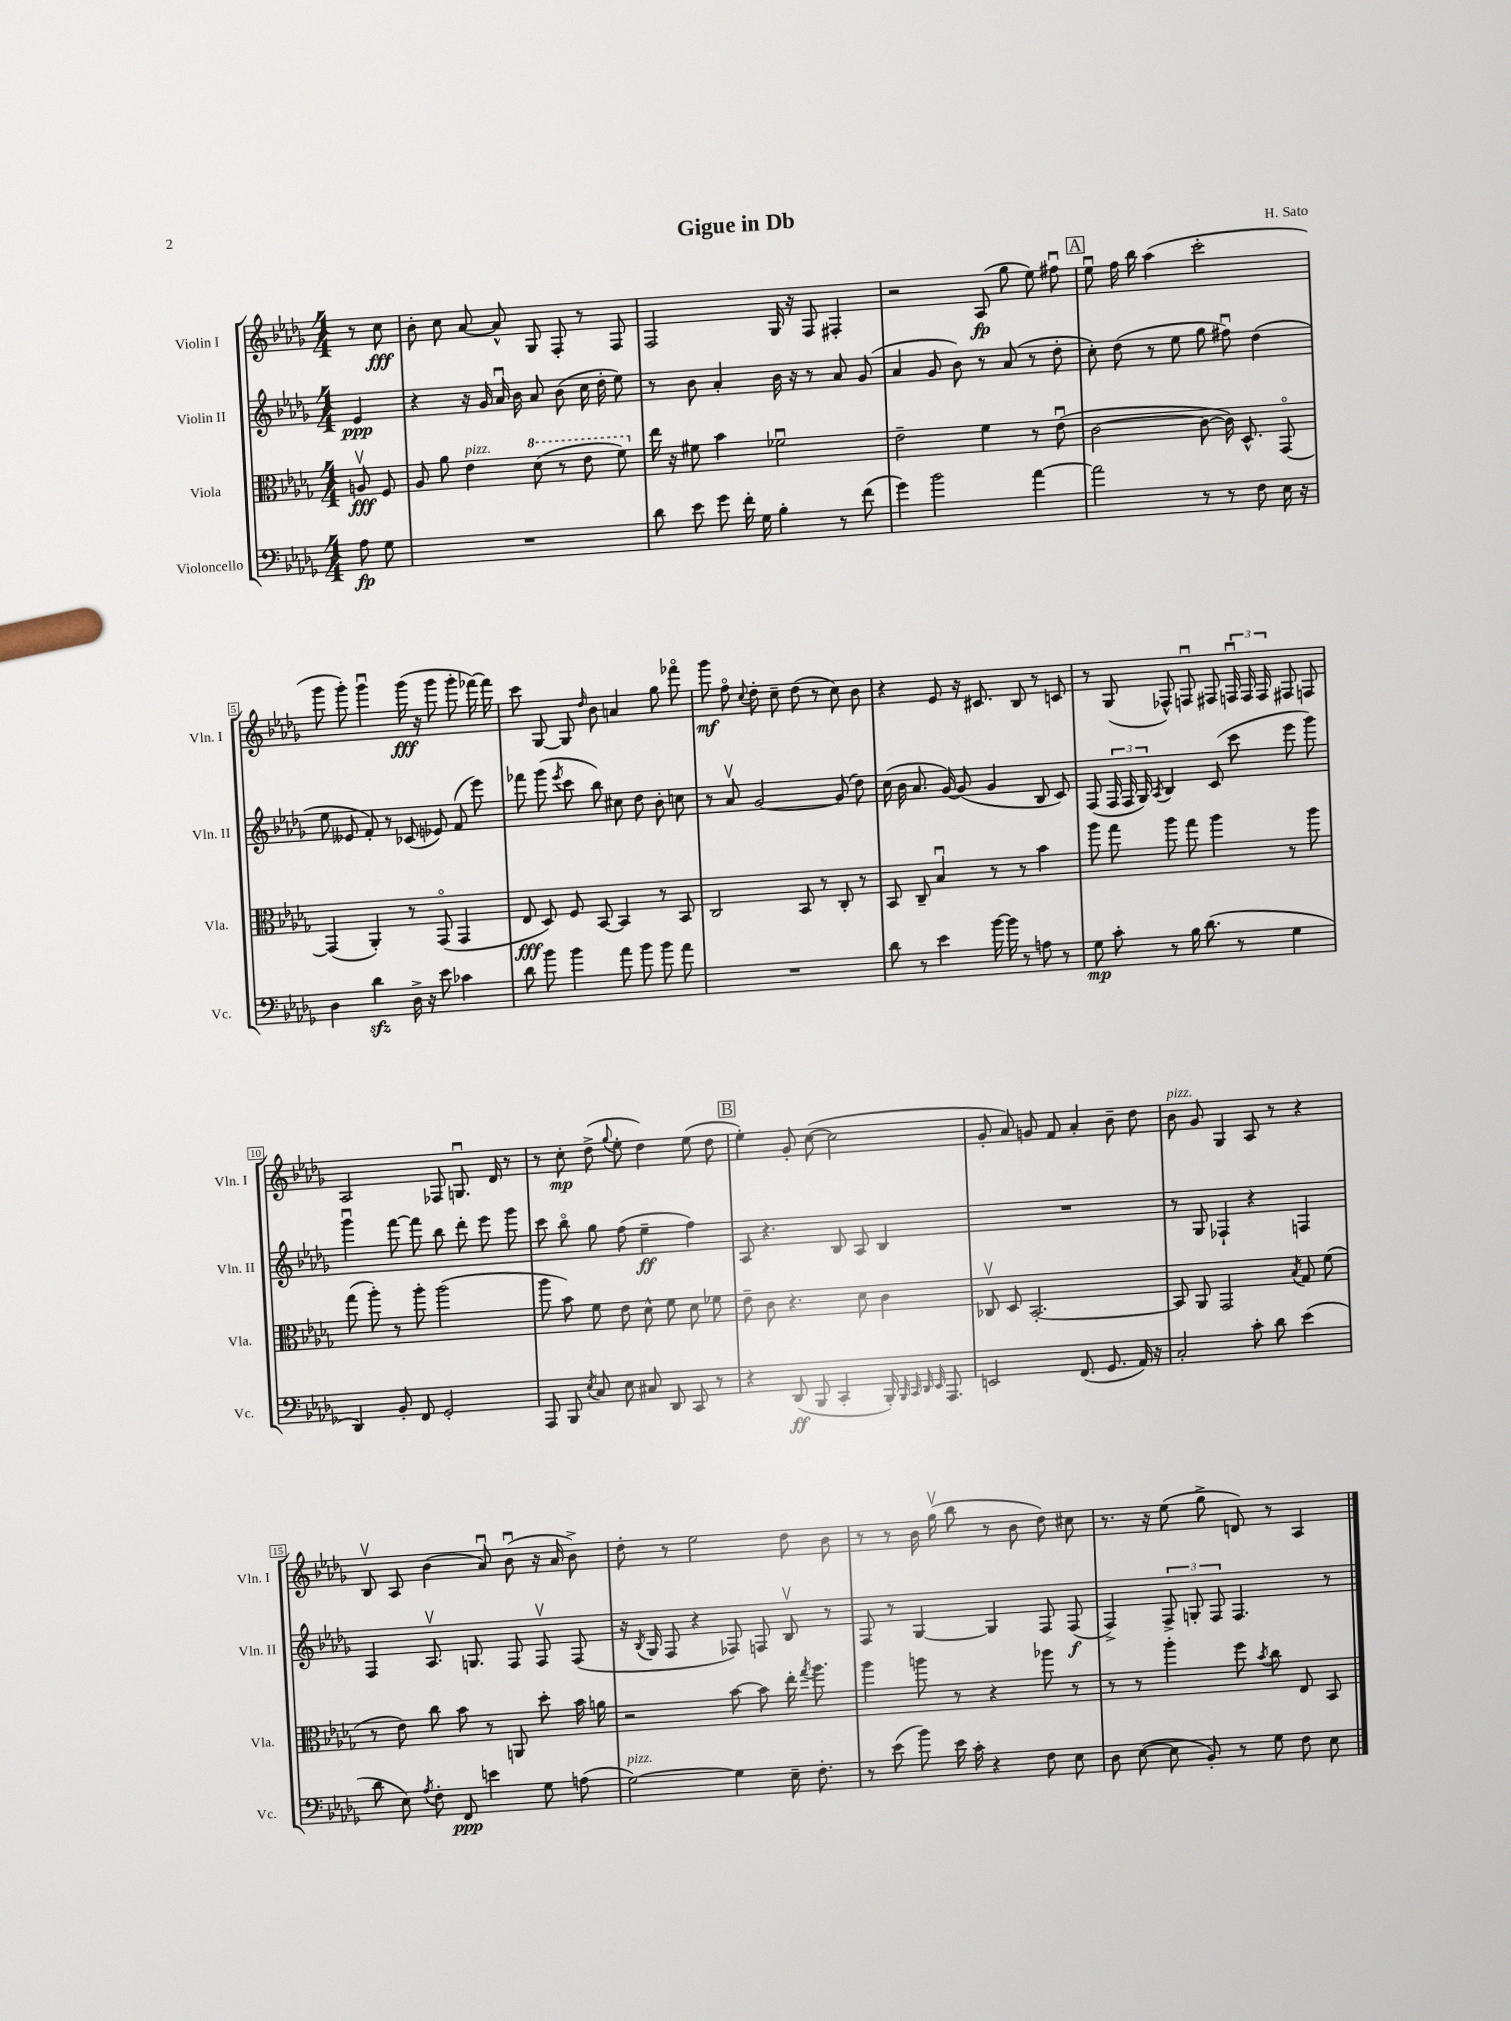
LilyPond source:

\header { title = "Gigue in Db" composer = "H. Sato" }
<<
\new StaffGroup <<
\new Staff = "s0" \with { instrumentName = "Violin I" shortInstrumentName = "Vln. I" } {
    \clef treble \key des \major \numericTimeSignature \time 4/4 \partial 4
    \autoBeamOff r8 c''8\fff |
    bes'8-. c''8 aes'8~ aes'8-^ ges8 f8-. r8 f8 |
    f2 ges16 r16 f8 fis4-. |
    r2 aes8\fp( ges''8 ees''8) fis''8\downbow |
    \mark \markup { \box "A" } ees''8\downbow f''16 bes''16 aes''4( c'''2-. |
    ges'''8 ges'''8-.) ges'''4\downbow ges'''16\fff( r16 ges'''8 ges'''8-. fes'''16~) fes'''16 |
    c'''8 ges8~ ges8 \grace { des''16 } bes'8 a'4 ges''8 fes'''8\flageolet |
    ges'''8\mf f''8\flageolet \appoggiatura { c''8 } des''8-. c''8-- des''8( r8 c''8) bes'8 |
    r4 ees'8 r16 cis'8. bes8 r8 c'8 |
    r8 ges8( fes8-^) f8\downbow fis8 \tuplet 3/2 { f16\downbow f16 f16 } fis8 f8 |
    aes2 fes8 g8.\downbow des'16 r8 |
    r8 c''8-.\mp des''8->( \appoggiatura { ges''8 } ees''8-. des''4) ees''8( des''8 |
    \mark \markup { \box "B" } ees''4-.) ges'8-. c''8~( c''2 |
    ges'8-. aes'8) g'8 f'8 aes'4-. bes'8-- des''8 |
    bes'8^\markup { \italic "pizz." } ges'8 ges4 aes8 r8 r4 |
    bes8\upbow aes8 bes'4( aes'8\downbow) bes'8\downbow( r16 aes'16 bes'8->) |
    des''8-. r8 ees''2 des''8 bes'8 |
    r8 r8 bes'16 ges''16\upbow( bes''8 r8 bes'8 des''8) cis''8 |
    r8. r16 ees''8( ges''8-> d'8) r8 aes4 \bar "|." |
}
\new Staff = "s1" \with { instrumentName = "Violin II" shortInstrumentName = "Vln. II" } {
    \clef treble \key des \major \numericTimeSignature \time 4/4 \partial 4
    \autoBeamOff ees'4\ppp |
    r4 r16 ges'16 aes'16\downbow bes'16 aes'8 bes'8( c''16 des''16-. ees''8) |
    r8 bes'8 aes'4-. bes'16 r16 r8 aes'8 ges'8( |
    aes'4 ges'8 bes'8) r8 aes'8( r8 des''8-. |
    \mark \markup { \box "A" } c''8-.) des''8( r8 ees''8 ges''8 fis''8\downbow) des''4( |
    ees''8 eeses'8 f'8-.) r8 ces'8( ees'8) f'8( ees'''8) |
    fes'''8 ges'''8( \acciaccatura { ees'''8 } c'''8 bes''8) cis''8 des''8 bes'8-. c''8 |
    r8 aes'8\upbow ges'2~ ges'8( des''8) |
    c''16( bes'16 aes'8. ges'16~) ges'8( ges'4 bes8 c'8) |
    f8( \tuplet 3/2 { f16 f16 ges16) } \acciaccatura { aes8 } bes4 c'8( c'''8 ees'''8 ges'''8) |
    ges'''4\downbow f'''8~ f'''8 bes''8 des'''8-. ees'''8 ges'''8 |
    c'''8 bes''8\flageolet ges''8 f''8( ees''4--\ff f''4) |
    \mark \markup { \box "B" } aes8 r4. bes8 aes8 bes4 |
    R1 |
    r8 ges8 fes4-! r4 f4 |
    f4 aes8.\upbow g8. f8 f8\upbow f8( |
    r16 \acciaccatura { bes8 } ges16 f8 r4 fes8) f8 bes8\upbow r8 |
    f8 r8 ges4~ ges4 f8 f8\f( |
    f4->) \tuplet 3/2 { f8-> g8-. f8 } f4. r8 \bar "|." |
}
\new Staff = "s2" \with { instrumentName = "Viola" shortInstrumentName = "Vla." } {
    \clef alto \key des \major \numericTimeSignature \time 4/4 \partial 4
    \autoBeamOff a8\upbow\fff f8 |
    aes8 aes'8 ees'4^\markup { \italic "pizz." } \ottava #1 des''8( r8 ees''8 f''8) \ottava #0 |
    ees''16 r16 fis'8 bes'4 fes'2\downbow |
    ees'2-- f'4 r8 ees'8\downbow( |
    \mark \markup { \box "A" } c'2~ c'8~ c'16) des8.-^ ges,8~\flageolet |
    ges,4( aes,4-.) r8 ges,8\flageolet( ges,4 |
    ees8\fff des8) f8 bes,8~ bes,4 r8 bes,8 |
    c2 bes,8 r8 c8-. r8 |
    bes,8 c8-- bes4\downbow r8 r8 bes'4 |
    aes''8 ges''8 aes''8 ges''8 aes''4 r8 aes''8 |
    ges''8( aes''8-.) r8 aes''8-. aes''2( |
    aes''8 bes'8) f'8 ees'8 des'8-^ f'8 des'8 fes'8 |
    \mark \markup { \box "B" } ees'8-- c'8 r4. des'8 c'4 |
    ces8\upbow des8 bes,2.~-. |
    bes,8 aes,8 ges,2 \acciaccatura { bes8 } ges8 f'8( |
    r8 ees'8) c''8 bes'8 r8 a,8 des''8-. bes'16 a'16 |
    r2 bes'8~ bes'8 ees''16-. \acciaccatura { ges''8 } aes''8. |
    aes''4 a''8 r8 r4 aes''8 r8 |
    r8 r8 aes''4-. f''8 \acciaccatura { bes'8 } c''8 ees8 bes,8 \bar "|." |
}
\new Staff = "s3" \with { instrumentName = "Violoncello" shortInstrumentName = "Vc." } {
    \clef bass \key des \major \numericTimeSignature \time 4/4 \partial 4
    \autoBeamOff aes8\fp ges8 |
    R1 |
    des'8 ees'8 ges'8 f'16-. ges16 bes4-. r8 f'8( |
    ges'4) bes'2 aes'4~ |
    \mark \markup { \box "A" } aes'2 r8 r8 f8 ees16 r16 |
    des4 des'4\sfz des16-> r16 ees'8 ces'4 |
    des'8 bes'8 bes'4 aes'8 bes'8 bes'8 aes'8 |
    R1 |
    des'8 r8 ees'4 bes'16~ bes'16 r8 a8 r8 |
    ges8\mp c'8-. r8 bes16 des'8.( r8 ges4 |
    des,4) bes,8-. f,8 ges,2-. |
    aes,,8 bes,,8 \acciaccatura { ees8 } c8 ees8 cis8 des,8 c,8 r8 |
    \mark \markup { \box "B" } r4 des,8\ff( bes,,8 c,4-. bes,,16-.) \grace { bes,,32 c,32 des,32 ees,32 } aes,,8. |
    e,2 f,8.( ges,8. aes,16) r16 |
    c2-. c'8-. des'8 ees'4( |
    des'8 ees8) \acciaccatura { aes8 } f8-. f,8\ppp e'4 ges8 a8( |
    ges2~^\markup { \italic "pizz." }) ges4 ees16-- f8.-. |
    r8 ees'8( bes'8) ees'16 c'16-. r4 f8 ees8 |
    des8 ees8~( ees8 bes,8-.) r8 ges8 f8 ees8 \bar "|." |
}
>>
>>
\layout { \context { \Score \override BarNumber.stencil = #(make-stencil-boxer 0.1 0.3 ly:text-interface::print) } }
